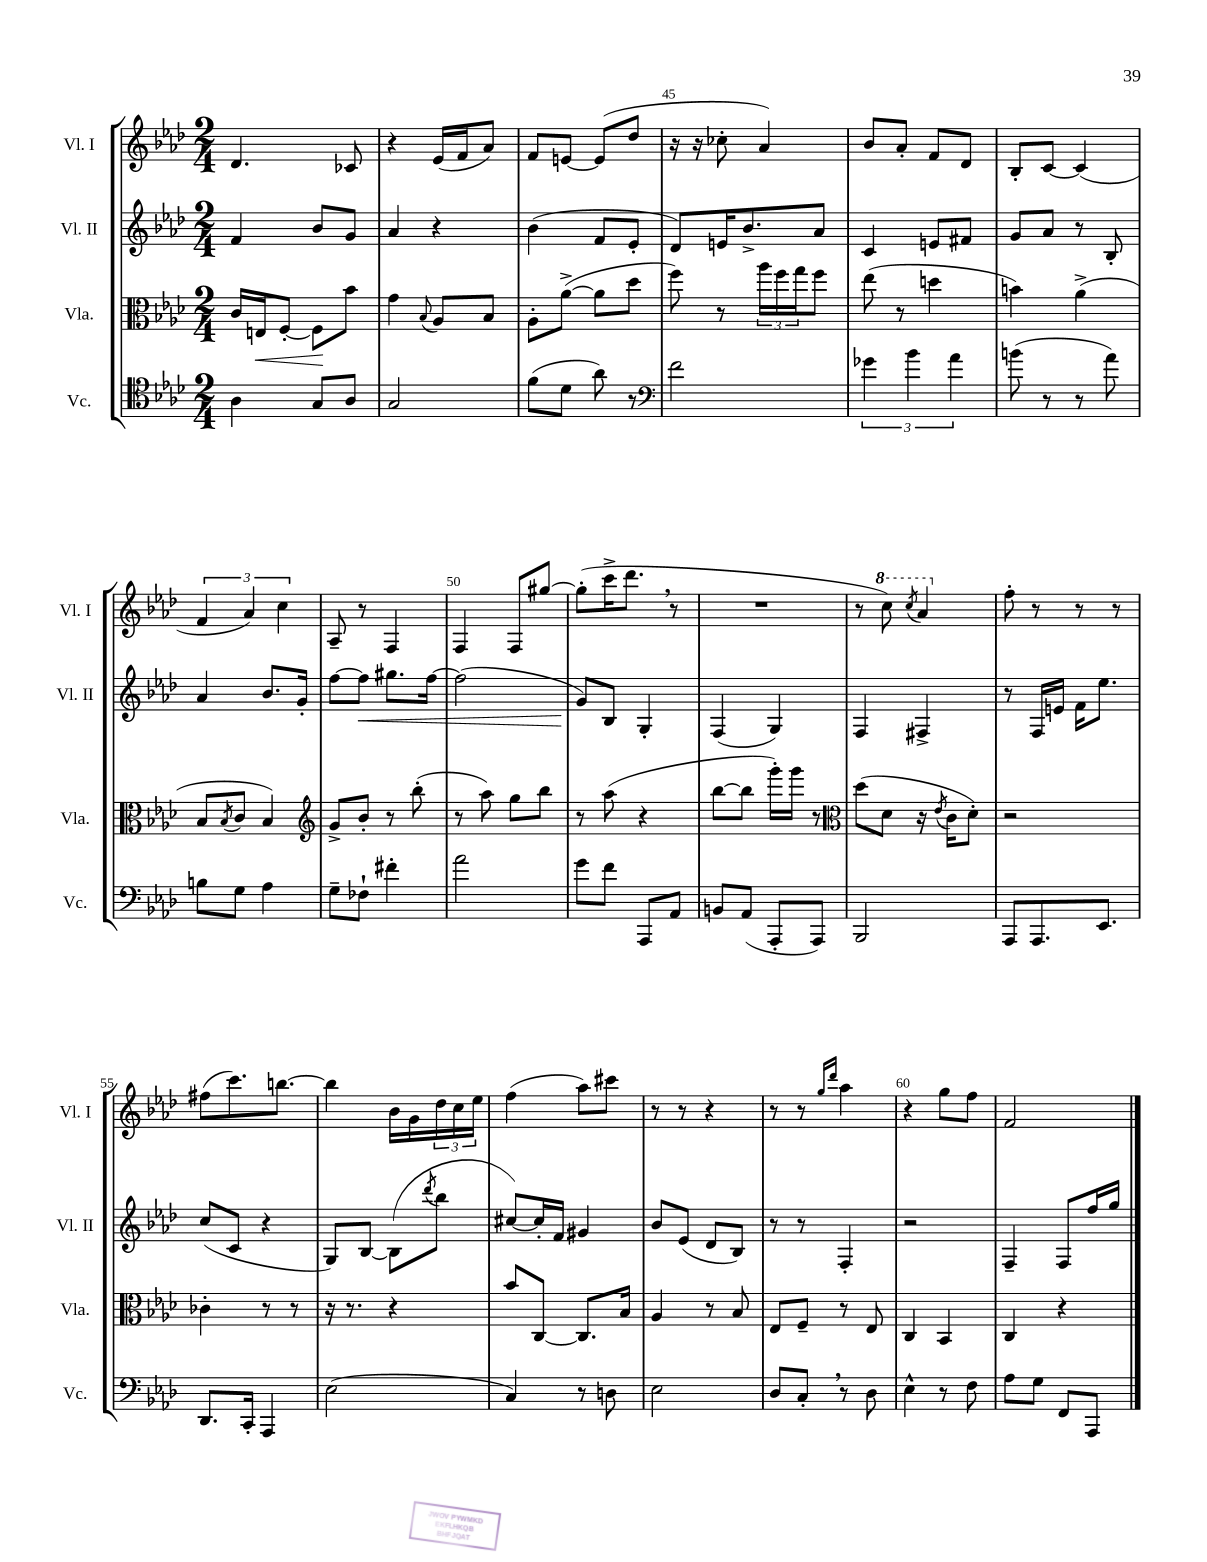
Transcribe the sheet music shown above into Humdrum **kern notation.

**kern	**kern	**kern	**kern
*staff4	*staff3	*staff2	*staff1
*clefC4	*clefC3	*clefG2	*clefG2
*k[b-e-a-d-]	*k[b-e-a-d-]	*k[b-e-a-d-]	*k[b-e-a-d-]
*M2/4	*M2/4	*M2/4	*M2/4
4A-\	16c/LL	4f/	4.d-/
.	16E/J	.	.
.	[8F'/J	.	.
8G/L	8F\]L	8b-/L	.
8A-/J	8b-\J	8g/J	8c-/
=	=	=	=
2G/	4g\	4a-/	4r
.	8qqB-/	.	.
.	8A-/L	4r	(16e-/LL
.	.	.	16f/J
.	8B-/J	.	8a-/J)
=	=	=	=
(8f\L	8A-'\L	(4b-\	8f/L
8d-\J	([8a-^\J	.	[8e/J
8a-\)	8a-\]L	8f/L	(8e/]L
8r	8dd-\J	8e-'/J	8dd-/J
=	=	=	=
*clefF4	*	*	*
2f\	8ff\)	8d-/L)	16r
.	.	.	16r
.	8r	16e/K	8cc-'\
.	.	8.b-^/	.
.	24aa-\LL	.	4a-/)
.	24ff\	.	.
.	24gg\J	.	.
.	8ff\J	8a-/J	.
=	=	=	=
6g-\	(8ee-\	4c/	8b-/L
.	8r	.	8a-'/J
6b-\	.	.	.
.	4dd\	8e/L	8f/L
6a-\	.	.	.
.	.	8f#/J	8d-/J
=	=	=	=
(8b\	4b\)	8g/L	8B-'/L
8r	.	8a-/J	[8c/J
8r	(4a-^\	8r	(4c/]
8a-\)	.	8B-'/	.
=	=	=	=
8B\L	8B-/L	4a-/	6f/
.	8qB-/	.	.
8G\J	8c/J	.	.
.	.	.	6a-/)
4A-\	4B-/)	8.b-/L	.
.	.	.	6cc\
.	.	16g'/Jk	.
=	=	=	=
*	*clefG2	*	*
8G~\L	8g^/L	[8ff\L	8A-~/
8F-`\J	8b-'/J	8ff\]J	8r
4f#'\	8r	8.gg#\L	4F/
.	(8bb-'\	.	.
.	.	[16ff\Jk	.
=	=	=	=
2a-\	8r	(2ff\]	4F/
.	8aa-\)	.	.
.	8gg\L	.	8F/L
.	8bb-\J	.	[8gg#/J
=	=	=	=
8g\L	8r	8g/L)	(8gg#'\]L
8f\J	(8aa-\	8B-/J	16ccc^\K
.	.	.	8.ddd-\J
8AAA-/L	4r	4G'/	.
8AA-/J	.	.	8r
=	=	=	=
8BB/L	[8bb-\L	(4F/	2r
(8AA-/J	8bb-\]J	.	.
8AAA-'/L	16ggg'\LL)	4G/)	.
.	16ggg\JJ	.	.
8AAA-/J)	8r	.	.
=	=	=	=
*	*clefC3	*	*
2BBB-/	(8dd-\L	4F/	8r
.	8d-\J	.	8ccc\)
.	.	.	8qccc/
.	16r	4F#^/	4aa-/
.	8qe-/	.	.
.	16c\LK	.	.
.	8d-'\J)	.	.
=	=	=	=
8AAA-/L	2r	8r	8ff'\
8.AAA-/	.	16F/LL	8r
.	.	16e/JJ	.
.	.	16f\LK	8r
8.EE-/J	.	8.ee-\J	.
.	.	.	8r
=	=	=	=
8.DD-/L	4c-'\	(8cc/L	(8ff#\L
.	.	8c/J	8.ccc\)
16CC'/Jk	.	.	.
4AAA-/	8r	4r	.
.	.	.	[8.bb\J
.	8r	.	.
=	=	=	=
(2E-\	16r	8G/L)	4bb\]
.	8.r	.	.
.	.	[8B-/J	.
.	4r	(8B-\]L	16b-\LL
.	.	.	16g\
.	.	8qddd-/	.
.	.	8bb-\J	24dd-\
.	.	.	24cc\
.	.	.	24ee-\JJ
=	=	=	=
4C/)	8b-/L	[8cc#/L)	(4ff\
.	[8C/J	16cc#'/]L	.
.	.	16f/JJ	.
8r	8.C/]L	4g#/	8aa-\L)
8D\	.	.	8ccc#\J
.	16B-/Jk	.	.
=	=	=	=
2E-\	4A-/	8b-/L	8r
.	.	(8e-/J	8r
.	8r	8d-/L	4r
.	8B-/	8B-/J)	.
=	=	=	=
8D-/L	8E-/L	8r	8r
8C'/J	8F~/J	8r	8r
.	.	.	16qqgg/LL
.	.	.	16qqddd-/JJ
8r	8r	4F'/	4aa-\
8D-\	8E-/	.	.
=	=	=	=
4E-^^\	4C/	2r	4r
8r	4BB-/	.	8gg\L
8F\	.	.	8ff\J
=	=	=	=
8A-\L	4C/	4F~/	2f/
8G\J	.	.	.
8FF/L	4r	8F/L	.
8AAA-/J	.	16ff/L	.
.	.	16gg/JJ	.
==	==	==	==
*-	*-	*-	*-
